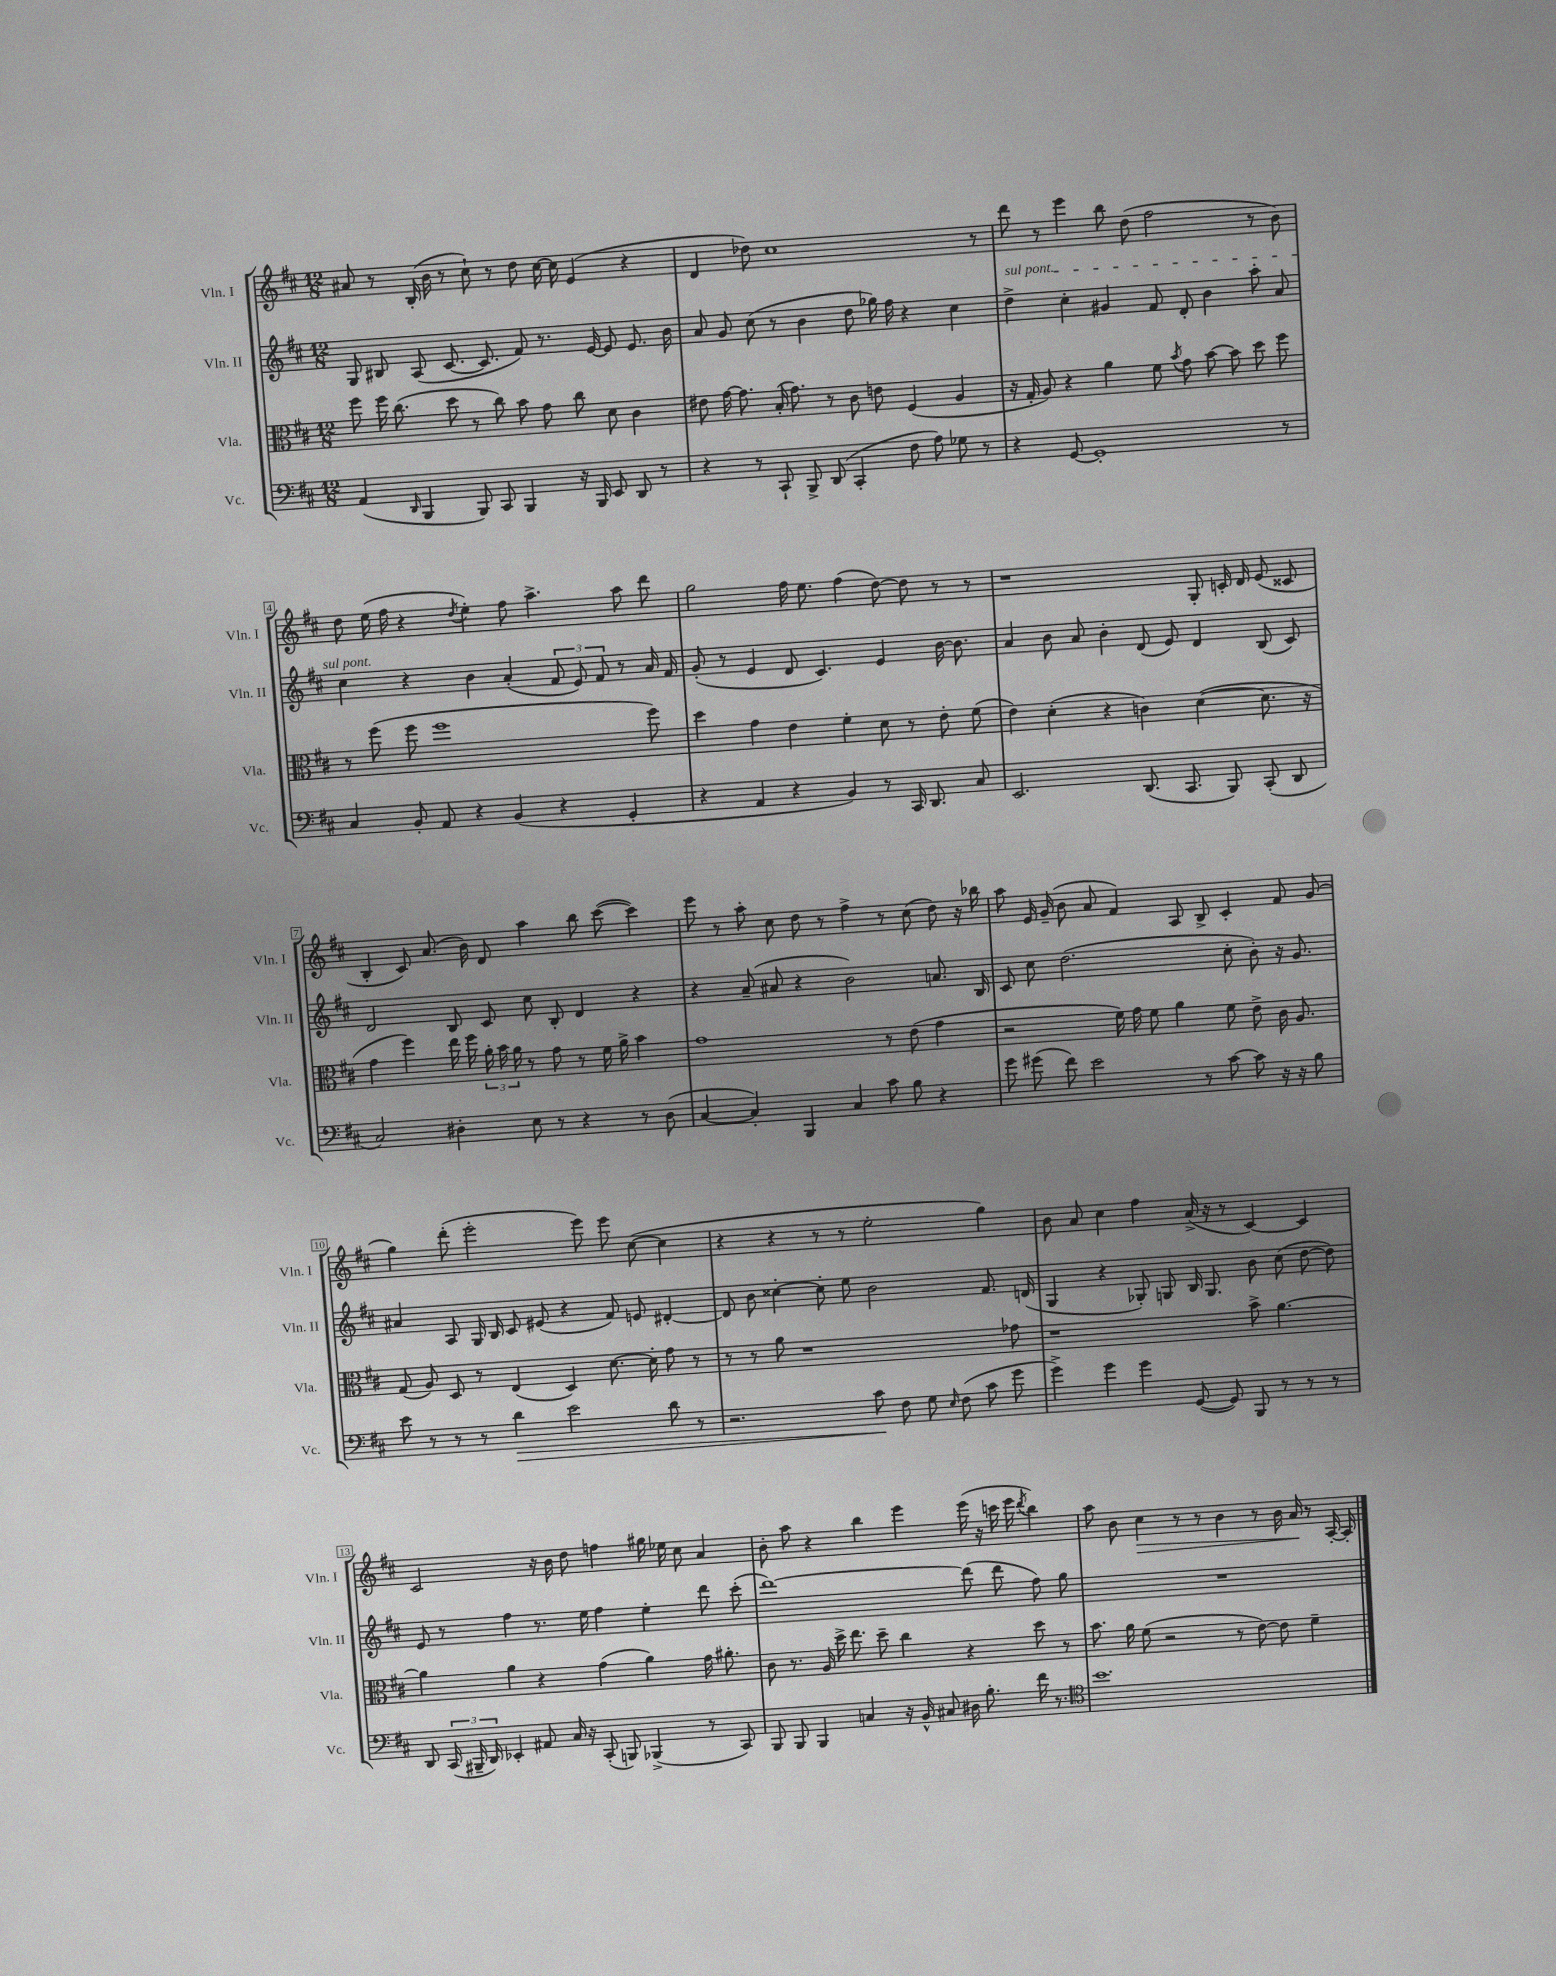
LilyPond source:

<<
\new StaffGroup <<
\new Staff = "s0" \with { instrumentName = "Vln. I" shortInstrumentName = "Vln. I" } {
    \clef treble \key d \major \numericTimeSignature \time 12/8
    \autoBeamOff ais'8 r8 b16-.( b'16 r8 cis''8-!) r8 d''8 cis''16~ cis''16 e'4( r4 |
    d'4 des''8) cis''1 r8 |
    d'''8 r8 e'''4 b''8 d''8( fis''2 r8 b'8) |
    d''8 e''16( fis''16 r4 \acciaccatura { d''8 } e''4-.) fis''8 a''4.-> a''8 d'''8 |
    g''2 fis''16 e''8. fis''4( d''8~) d''8 r8 r8 |
    r1 g8-. c'16-. d'16 e'8( cisis'8 |
    b4-. cis'8) a'8.( b'16) d'8 a''4 b''8 cis'''8~( cis'''4) |
    e'''8 r8 a''8-. cis''8 d''8 r8 fis''4-> r8 cis''8( d''8) r16 bes''16 |
    a''8 e'16 g'16--( b'8 a'8 fis'4) a8 b8-> cis'4-. fis'8 g'8( |
    g''4) d'''8-.( e'''2-. e'''8) e'''8 cis''8~( cis''4 |
    r4 r4 r8 r8 e''2-. g''4) |
    b'8 a'8 cis''4 fis''4 a'16->( r16 r8 cis'4~) cis'4 |
    cis'2 r16 b'16 d''8 f''4 gis''16 ees''16 cis''8 a'4 |
    b'8-. a''8 r4 b''4 e'''4 e'''16( r16 c'''16 e'''16 \acciaccatura { d'''8 } b''4) |
    a''8 b'8 cis''4\> r8 r8 b'4 r8 b'16 a'16\! r8 a16~-. a16-. \bar "|." |
}
\new Staff = "s1" \with { instrumentName = "Vln. II" shortInstrumentName = "Vln. II" } {
    \clef treble \key d \major \numericTimeSignature \time 12/8
    \autoBeamOff g8 bis8 a8( cis'8.~ cis'8. fis'8) r8. e'16~ e'8 e'8. b'16 |
    a'8 g'8 cis''8( r8 b'4 d''8 ges''16) fis''16 r4 cis''4 |
    \once \override TextSpanner.bound-details.left.text = \markup { \italic "sul pont." } d''4->\startTextSpan cis''4-. gis'4 fis'8 d'8-. b'4 a''8-. a'8 |
    cis''4\stopTextSpan r4 b'4 a'4-.( \tuplet 3/2 { fis'8 e'8) fis'8 } r8 a'16 fis'16 |
    g'8-.( r8 e'4 d'8 cis'4.) e'4 b'16~ b'8. |
    a'4 b'8 a'8 b'4-. d'8( e'8) d'4 b8( cis'8) |
    d'2 b8 cis'8 cis''8 b8-. d'4 r4 |
    r4 a'8--( ais'8 r4 b'2) a'8. b16 |
    cis'8 cis''8 d''2.( cis''8-. b'8-.) r16 g'8. |
    ais'4 a8 g16 b16 cis'8 eis'8( r4 fis'8) e'8 dis'4~-. |
    dis'8 b'8 cisis''4~-. cisis''8-. e''8 b'2 fis'8. d'16( |
    g4 r4 ges8-.) g8 b16 g8. b'8 cis''8( d''8~ d''8) |
    e'8 r8 fis''4 r8. e''16 fis''4 e''4-. d'''8 cis'''8-.( |
    d'''1~) d'''8( d'''8 fis''8) g''8 |
    R1. \bar "|." |
}
\new Staff = "s2" \with { instrumentName = "Vla." shortInstrumentName = "Vla." } {
    \clef alto \key d \major \numericTimeSignature \time 12/8
    \autoBeamOff fis''8 fis''16 cis''8.( d''8 r8 cis''8) b'8 g'8 cis''8 d'8 cis'4 |
    eis'8 g'16~ g'8. b16-.( g'8.) r8 cis'8 e'8 fis4( a4 |
    r16 g16-. a8) r4 a'4 fis'8 \acciaccatura { b'8 } g'8 b'8~ b'8 d''8 fis''8 |
    r8 fis''8( fis''8 fis''1 fis''8) |
    d''4 g'4 e'4 fis'4-. d'8 r8 e'8-. fis'8( |
    e'4) d'4-.( r4 c'4) d'4~( d'8. r16 |
    g'4 fis''4) e''16 fis''16 \tuplet 3/2 { a'16-. b'16 a'16 } r8 g'8 r8 fis'16 a'16-> b'4 |
    g'1 r8 e'8( g'4 |
    r2 fis'16) g'16 fis'8 a'4 fis'8 e'8-> cis'16 a8. |
    g8( a8) d8 r8 e4( d4) d'8.~ d'16-. g'8 r8 |
    r8 r8 a'8 r1 ges'8 |
    r1 b'8-> a'4.~ |
    a'4 a'4 r4 g'4( a'4) g'16 ais'8.-. |
    cis'8 r8. a16 d''16-> e''8. d''8-- cis''4 r4 d''8 r8 |
    b'8. a'16 fis'8( r2 r8 e'8~) e'8 fis'4-- \bar "|." |
}
\new Staff = "s3" \with { instrumentName = "Vc." shortInstrumentName = "Vc." } {
    \clef bass \key d \major \numericTimeSignature \time 12/8
    \autoBeamOff a,4( \grace { d,16 } b,,4 b,,8) cis,8 b,,4 r16 b,,16 e,8 d,8 r8 |
    r4 r8 cis,8-! b,,8-> d,8( cis,4-. fis8 a8) ges8 r8 |
    r4 g,8~ g,1-. r8 |
    cis4 b,8-. a,8 r4 b,4( r4 g,4-. |
    r4 a,4 r4 b,4) r8 cis,16 d,8. cis8 |
    e,2. d,8.( cis,8. b,,8) cis,8-.( d,8 |
    cis2) dis4-. e8 r8 r4 r8 dis8( |
    cis4~ cis4-.) b,,4 cis4 cis'8 b8 r4 |
    g'8 gis'8( fis'8) e'2 r8 cis'8~ cis'8 r16 r16 b8 |
    e'8 r8 r8 r8 d'4\> e'2 d'8 r8 |
    r2. cis'8\! fis8 g8 \grace { e16 } fis8( cis'8 g'8 |
    g'4->) g'4 g'4 g,8~( g,8) b,,8 r8 r8 r8 |
    d,8 \tuplet 3/2 { cis,16( bis,,16-- d,16) } ees,4-. ais,8 cis16 r16 cis,8-.( b,,8) bes,,4->( r8 cis,8) |
    b,,8 b,,8 b,,4 c4 r16 b,16-^ cis8 dis16 b8.-. fis'16 r8. |
    \clef tenor b'1. \bar "|." |
}
>>
>>
\layout { \context { \Score \override BarNumber.stencil = #(make-stencil-boxer 0.1 0.3 ly:text-interface::print) } }
